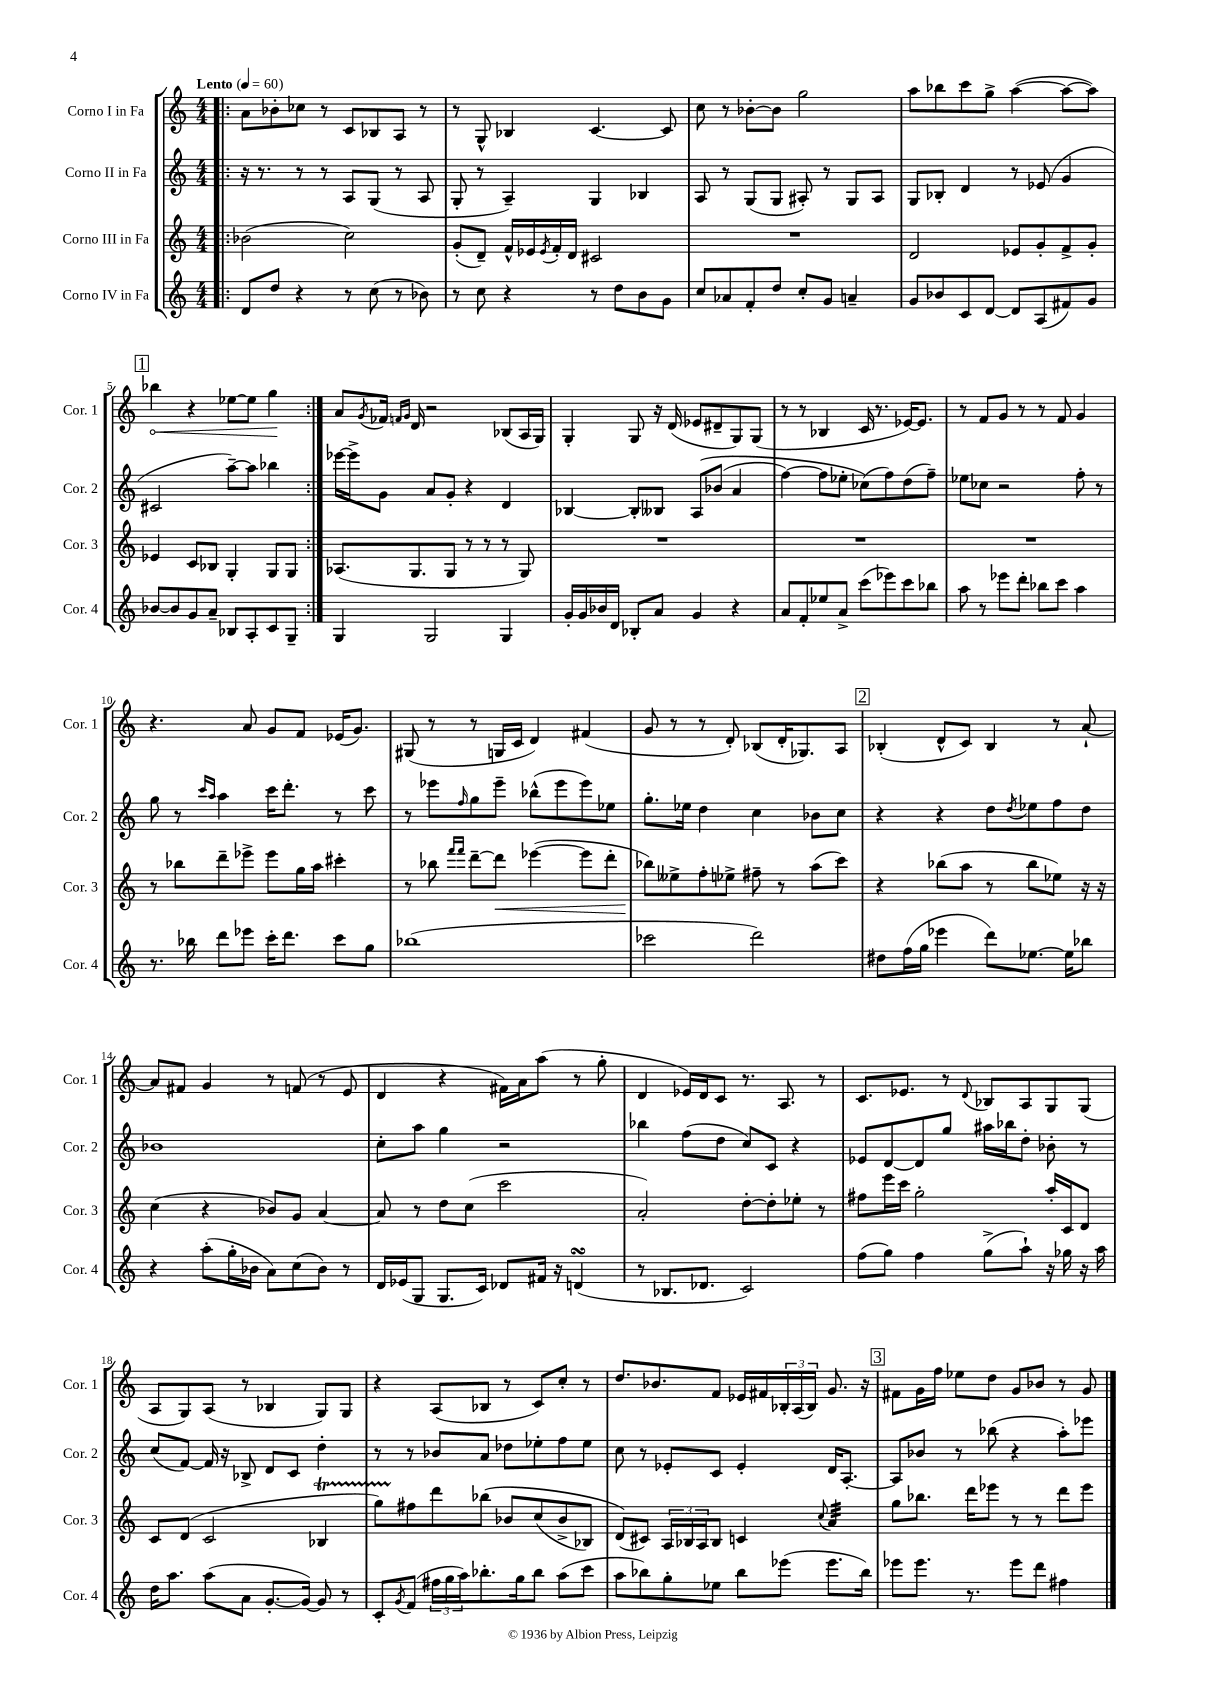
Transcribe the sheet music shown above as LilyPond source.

<<
\new StaffGroup <<
\new Staff = "s0" \with { instrumentName = "Corno I in Fa" shortInstrumentName = "Cor. 1" } {
    \clef treble \key c \major \numericTimeSignature \time 4/4 \tempo "Lento" 4 = 60
    \repeat volta 2 { \bar ".|:" a'8 bes'8-. ces''8 r8 c'8 bes8 a8 r8 |
    r8 g8-^ bes4 c'4.~ c'8 |
    c''8 r8 bes'8~-. bes'8 g''2 |
    a''8 bes''8 c'''8 g''8-> a''4~( a''8~ a''8) |
    \mark \markup { \box "1" } \once \override Hairpin.circled-tip = ##t bes''4\< r4 ees''8~ ees''8 g''4\! | }
    a'8 \acciaccatura { g'8 } fes'16 \grace { f'16 g'16 } d'16 r2 bes8( a16 g16) |
    g4-. g8 r16 d'16( ees'8 dis'8-- g8) g8( |
    r8 r8 bes4 c'16 r8. ees'16~) ees'8. |
    r8 f'8 g'8 r8 r8 f'8 g'4 |
    r4. a'8 g'8 f'8 ees'16( g'8.) |
    gis8( r8 r8 g16 c'16 d'4) fis'4( |
    g'8 r8 r8 d'8-.) bes8( d'16-. ges8.) a8 |
    \mark \markup { \box "2" } bes4-.( d'8-^ c'8) bes4 r8 a'8~-! |
    a'8 fis'8 g'4 r8 f'8( r8 e'8 |
    d'4 r4 fis'16) a'16 a''8( r8 g''8-. |
    d'4 ees'16) d'16 c'8 r8. a8. r8 |
    c'8. ees'8. r8 \appoggiatura { d'8 } bes8 a8 g8 g8( |
    a8 g8) a8( r8 bes4 g8) g8 |
    r4 a8( bes8 r8 c'8) c''8-. r8 |
    d''8. bes'8. f'8 ees'16 fis'16 \tuplet 3/2 { bes16-. a16( bes16) } g'8. r16 |
    \mark \markup { \box "3" } fis'8 g'16 f''16 ees''8 d''8 g'8 bes'8 r8 g'8 \bar "|." |
}
\new Staff = "s1" \with { instrumentName = "Corno II in Fa" shortInstrumentName = "Cor. 2" } {
    \clef treble \key c \major \numericTimeSignature \time 4/4
    \repeat volta 2 { \bar ".|:" r16 r8. r8 r8 a8 g8( r8 a8 |
    g8-. r8 a4--) g4 bes4 |
    a8 r8 g8( g8 ais8-.) r8 g8 ais8 |
    g8 bes8-. d'4 r8 ees'8( g'4 |
    \mark \markup { \box "1" } cis'2 a''8~--) a''8 bes''4 | }
    ees'''16~ ees'''16-> g'8 a'8 g'8-. r4 d'4 |
    bes4~ bes8-. beses8 a8\( bes'8( a'4 |
    f''4~) f''8 ees''8-. ces''8(\) f''8) d''8( f''8--) |
    ees''8 ces''8 r2 f''8-. r8 |
    g''8 r8 \grace { c'''16 a''16 } a''4 c'''16 d'''8.-. r8 c'''8 |
    r8 ees'''8 \grace { f''16 } g''8 ees'''8-- bes''8-^( ees'''8 ees'''8) ees''8 |
    g''8.-. ees''16 d''4 c''4 bes'8 c''8 |
    \mark \markup { \box "2" } r4 r4 d''8 \acciaccatura { d''8 } ees''8 f''8 d''8 |
    bes'1 |
    c''8-. a''8 g''4 r2 |
    bes''4 f''8( d''8 c''8) c'8 r4 |
    ees'8 d'8~ d'8 g''8 ais''16 bes''16 d''8-. bes'8-. r8 |
    c''8( f'8~) f'16 r16 bes8-> d'8 c'8 d''4-. |
    r8 r8 bes'8 a'8 des''8 ees''8-. f''8 ees''8 |
    c''8 r8 ees'8-. c'8 ees'4-. d'16 a8.~-. |
    \mark \markup { \box "3" } a8 bes'8 r8 bes''8( r4 a''8-.) ees'''8 \bar "|." |
}
\new Staff = "s2" \with { instrumentName = "Corno III in Fa" shortInstrumentName = "Cor. 3" } {
    \clef treble \key c \major \numericTimeSignature \time 4/4
    \repeat volta 2 { \bar ".|:" bes'2( c''2) |
    g'8-.( d'8--) f'16-^ ees'16 \acciaccatura { ees'8 } f'16-. d'16 cis'2 |
    R1 |
    d'2 ees'8 g'8-. f'8-> g'8-. |
    \mark \markup { \box "1" } ees'4 c'8 bes8 g4-. g8 g8 | }
    aes8.( g8. g8 r8 r8 r8 g8) |
    R1 |
    R1 |
    R1 |
    r8 bes''8 d'''8-- ees'''8-> ees'''8 g''16 a''16 cis'''4-. |
    r8 bes''8 \grace { f'''16 f'''16 } d'''8~-- d'''8\< ees'''4~( ees'''8 d'''8-. |
    bes''8\!) eeses''8-> f''8-. ees''8-> fis''8-- r8 a''8( c'''8) |
    \mark \markup { \box "2" } r4 bes''8( a''8 r8 bes''8 ees''8) r16 r16 |
    c''4( r4 bes'8) g'8 a'4~ |
    a'8 r8 d''8 c''8( c'''2 |
    a'2-.) d''8~-. d''8-. ees''8-. r8 |
    fis''8 e'''16 c'''16 g''2-. a''16-. c'16 d'8 |
    c'8 d'8( c'2 bes4\startTrillSpan |
    g''8) fis''8\stopTrillSpan d'''8 bes''8\( bes'8 c''8( bes'8-> bes8) |
    d'8(\) cis'8) \tuplet 3/2 { a16 bes16 a16 } bes8 c'4 \appoggiatura { c''8 } a'4:32 |
    \mark \markup { \box "3" } g''8 bes''8. d'''16 ees'''8 r8 r8 d'''8 ees'''8 \bar "|." |
}
\new Staff = "s3" \with { instrumentName = "Corno IV in Fa" shortInstrumentName = "Cor. 4" } {
    \clef treble \key c \major \numericTimeSignature \time 4/4
    \repeat volta 2 { \bar ".|:" d'8 d''8 r4 r8 c''8( r8 bes'8) |
    r8 c''8 r4 r8 d''8 b'8 g'8 |
    c''8 aes'8 f'8-. d''8 c''8-. g'8 a'4-- |
    g'8 bes'8 c'8 d'8~ d'8 a8( fis'8) g'8 |
    \mark \markup { \box "1" } bes'8~ bes'8 g'8 a'8-- bes8 a8-. c'8 g8-- | }
    g4 g2 g4 |
    g'16-. g'16 bes'16 d'16 bes8-. a'8 g'4 r4 |
    a'8 f'8-. ees''8 a'8-> c'''8( ees'''8) c'''8 bes''8 |
    a''8 r8 ees'''8 d'''8-. bes''8 c'''8 a''4 |
    r8. bes''16 d'''8 ees'''8 c'''16-. d'''8. c'''8 g''8 |
    bes''1( |
    ces'''2 d'''2) |
    \mark \markup { \box "2" } dis''8 f''16( g''16 ees'''4 d'''8) ees''8.~ ees''16 bes''8 |
    r4 a''8-.( g''16-. bes'16 a'8) c''8( bes'8) r8 |
    d'16 ees'16( g8 g8. c'16) des'8 fis'16 r16 d'4\turn( |
    r8 bes8. des'8. c'2) |
    f''8( g''8) f''4 g''8->( a''8-!) r16 ges''16 r16 a''16 |
    d''16 a''8. a''8( a'8 g'8.~-. g'16~) g'8 r8 |
    c'8-. \acciaccatura { g'8 } f'8( \tuplet 3/2 { fis''16 g''16 a''16) } bes''8.-. g''16 bes''8 a''8( c'''8 |
    a''8 bes''8) g''8-. ees''8 bes''8 ees'''8( ees'''8. bes''16) |
    \mark \markup { \box "3" } ees'''8 ees'''8. r8. ees'''8 d'''8 fis''4 \bar "|." |
}
>>
>>
